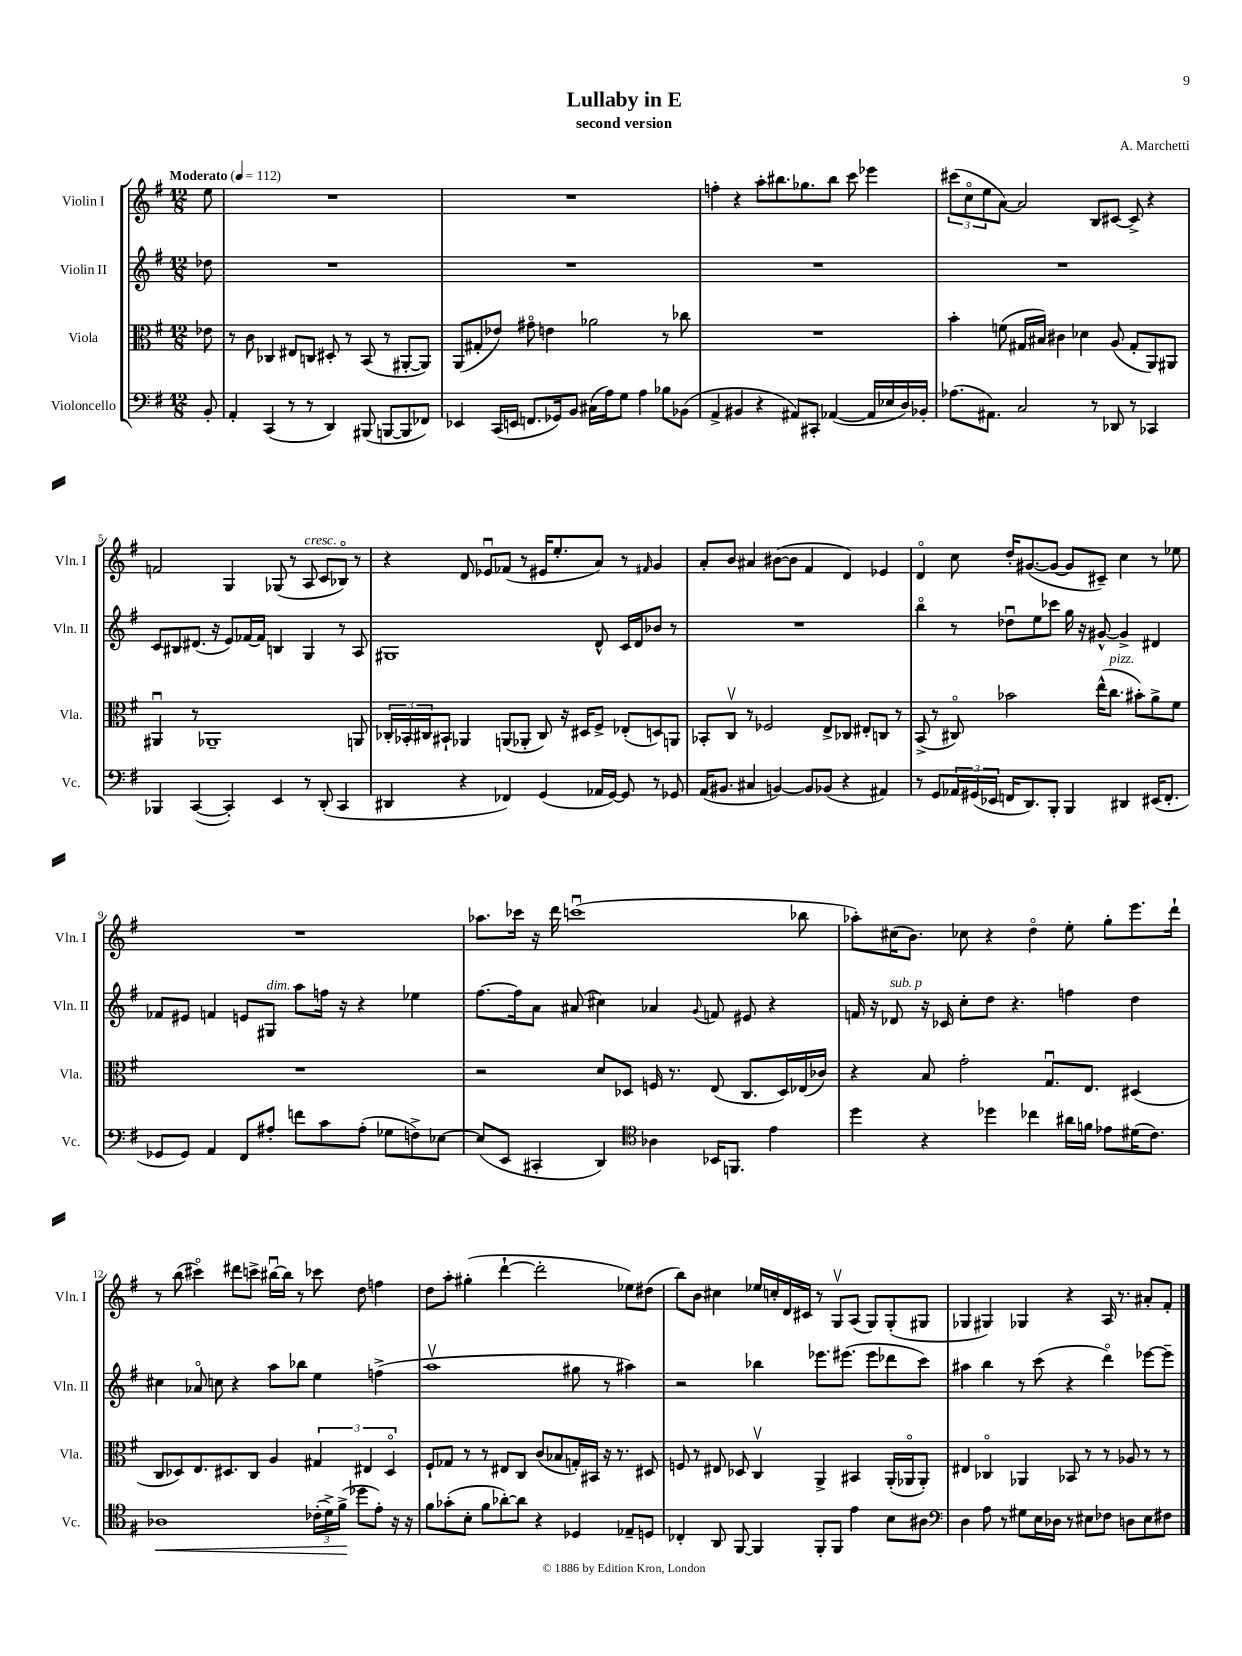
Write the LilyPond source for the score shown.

\header { title = "Lullaby in E" composer = "A. Marchetti" subtitle = "second version" }
<<
\new StaffGroup <<
\new Staff = "s0" \with { instrumentName = "Violin I" shortInstrumentName = "Vln. I" } {
    \clef treble \key g \major \numericTimeSignature \time 12/8 \partial 8 \tempo "Moderato" 4 = 112
    e''8 |
    R1. |
    R1. |
    f''4-. r4 a''8-. bis''8. ges''8. bis''8 c'''8 ees'''4 |
    \tuplet 3/2 { cis'''8( c''8\flageolet e''8 } a'8~) a'2 b8 cis'8~ cis'8-> r4 |
    f'2 g4 ges8( r8 a8^\markup { \italic "cresc." } c'8 bes8\flageolet) r8 |
    r4 d'8 ees'8\downbow fes'8( r8 eis'16 e''8.-. a'8) r8 \grace { fis'16 } g'4 |
    a'8-. b'8 ais'4 bis'8~( bis'8 fis'4 d'4) ees'4 |
    d'4\flageolet c''8 d''16-. gis'8.~( gis'8~ gis'8 cis'8--) c''4 r8 ees''8 |
    R1. |
    aes''8. ces'''16 r16 d'''16 c'''1\downbow( bes''8 |
    aes''8-.) cis''16( b'8.) ces''8 r4 d''4\flageolet e''8-. g''8-. e'''8. d'''16-! |
    r8 b''8( cis'''4\flageolet) dis'''8 c'''8-> bis''16~\downbow bis''16 r8 ces'''8 d''8 f''4 |
    d''8 a''8-. gis''4-.( d'''4~-! d'''2-. ees''8) dis''8( |
    b''8) b'8 cis''4 ees''16 c''16-. d'16 cis'16 r8 g8\upbow a8( g8) g8-.( gis8 |
    ges4 gis4) ges4 r4 a16 r8. ais'8-. fis'8-. \bar "|." |
}
\new Staff = "s1" \with { instrumentName = "Violin II" shortInstrumentName = "Vln. II" } {
    \clef treble \key g \major \numericTimeSignature \time 12/8 \partial 8
    des''8 |
    R1. |
    R1. |
    R1. |
    R1. |
    c'8 bis8 dis'8.( r16 e'8) fes'16~ fes'16 b4 g4 r8 a8 |
    gis1 d'8-^ c'16 d'16 bes'8 r8 |
    R1. |
    b''4\flageolet r8 des''8\downbow e''8 ces'''8 g''16 r16 gis'8~-^ gis'4-> dis'4 |
    fes'8 eis'8 f'4 e'8 gis8^\markup { \italic "dim." } a''8 f''16 r16 r4 ees''4 |
    fis''8.~ fis''16 a'8 ais'8( cis''4) aes'4 \appoggiatura { g'8 } f'8 eis'8 r4 |
    f'16 r16 des'8^\markup { \italic "sub. p" } r16 ces'16 c''8-. d''8 r4. f''4 d''4 |
    cis''4 aes'8\flageolet c''8 r4 a''8 bes''8 e''4 f''4->( |
    a''1\upbow gis''8 r8 ais''4) |
    r2 bes''4 ees'''8. eis'''8.( eis'''8 des'''8 c'''8) |
    ais''4 b''4 r8 c'''8( r4 d'''4\flageolet) ees'''8~ ees'''8-- \bar "|." |
}
\new Staff = "s2" \with { instrumentName = "Viola" shortInstrumentName = "Vla." } {
    \clef alto \key g \major \numericTimeSignature \time 12/8 \partial 8
    ees'8 |
    r8 c'8 ces4 eis8 c8 dis8-. r8 b,8( r8 ais,8~-. ais,8) |
    a,8( gis8-. ees'8) gis'8\flageolet e'4 aes'2 r8 ces''8 |
    R1. |
    b'4-. f'8( gis16 bis16) cis'4 des'4 a8( gis8-. a,8) ais,8 |
    ais,4\downbow r8 aes,1-- a,8 |
    \tuplet 3/2 { ces16-. bes,16-. cis16 } bis,8-! aes,4 a,8( aes,8-. cis8) r16 dis16 fis8-> ees8-.( d8) a,8 |
    bes,8-. c8\upbow r8 fes2 e8-> ces8 eis8-. c8 r8 |
    b,8->( r8 cis8\flageolet) bes'2 e''16-^( c''8.^\markup { \italic "pizz." } bis'8-.) a'8-> fis'8 |
    R1. |
    r2 d'8 des8 f16 r8. e8( c8. des16) ees16( ces'16) |
    r4 b8 g'2-. g8.\downbow e8. dis4( |
    c8 des8) e8. dis8. c8 a4 \tuplet 3/2 { gis4 eis4 dis4\flageolet } |
    fis8-! ges8 r8 r8 eis8 c8 c'8( bes8 g16-.) bis,16 r16 r8. dis8 |
    f8 r8 eis8 des8 c4\upbow a,4-> bis,4 a,16-.( aes,16\flageolet aes,8-.) |
    eis4 ces4\flageolet aes,4 bes,8 r8 r8 aes8 r8 r8 \bar "|." |
}
\new Staff = "s3" \with { instrumentName = "Violoncello" shortInstrumentName = "Vc." } {
    \clef bass \key g \major \numericTimeSignature \time 12/8 \partial 8
    b,8-. |
    a,4-. c,4( r8 r8 d,4) bis,,8( b,,8~ b,,8 fes,8) |
    ees,4 c,16( e,16 f,8. ges,16) b,8 cis16( a16) g8 a4 bes8 bes,8( |
    a,4-> bis,4 r4 ais,8) cis,8-. aes,4~( aes,16 ees16 d16) bes,16-. |
    aes8.( ais,8.) c2 r8 des,8 r8 ces,4 |
    bes,,4 c,4~( c,4-.) e,4 r8 d,8-.( c,4 |
    dis,4 r4 fes,4) g,4( aes,16 g,16~) g,8 r8 ges,8 |
    a,16( bis,8. cis4 b,4~) b,8 bes,8( r4 ais,4) |
    r8 g,8 \tuplet 3/2 { aes,16 gis,16( ees,16 } f,16 d,8.) b,,8-. b,,4 dis,4 eis,16( f,8.-. |
    ges,8 ges,8) a,4 fis,8 ais8-. f'8 c'8 ais8-.( ges8 f8->) ees8~ |
    ees8( e,8 cis,4-. d,4) \clef tenor aes4 bes,16 f,8. e'4 |
    d''4 r4 des''4 ces''4 ais'16 f'16 ees'8 dis'16( c'8.) |
    aes1\< \tuplet 3/2 { ces'16-.( d'16->) fis'16->\!( } des''8 e'8-.) r16 r16 |
    fis'8 ges'8-.( b8-. fis'8 aes'8~-.) aes'8 r4 des4 ees8-- d8 |
    ces4-. a,8 fis,8~ fis,4 fis,8-. fis,8 e'4 b8 ais8 |
    \clef bass d4 a8 r8 gis8 e16 des16 r8 eis8 fes8 d8 eis8 fis8 \bar "|." |
}
>>
>>
